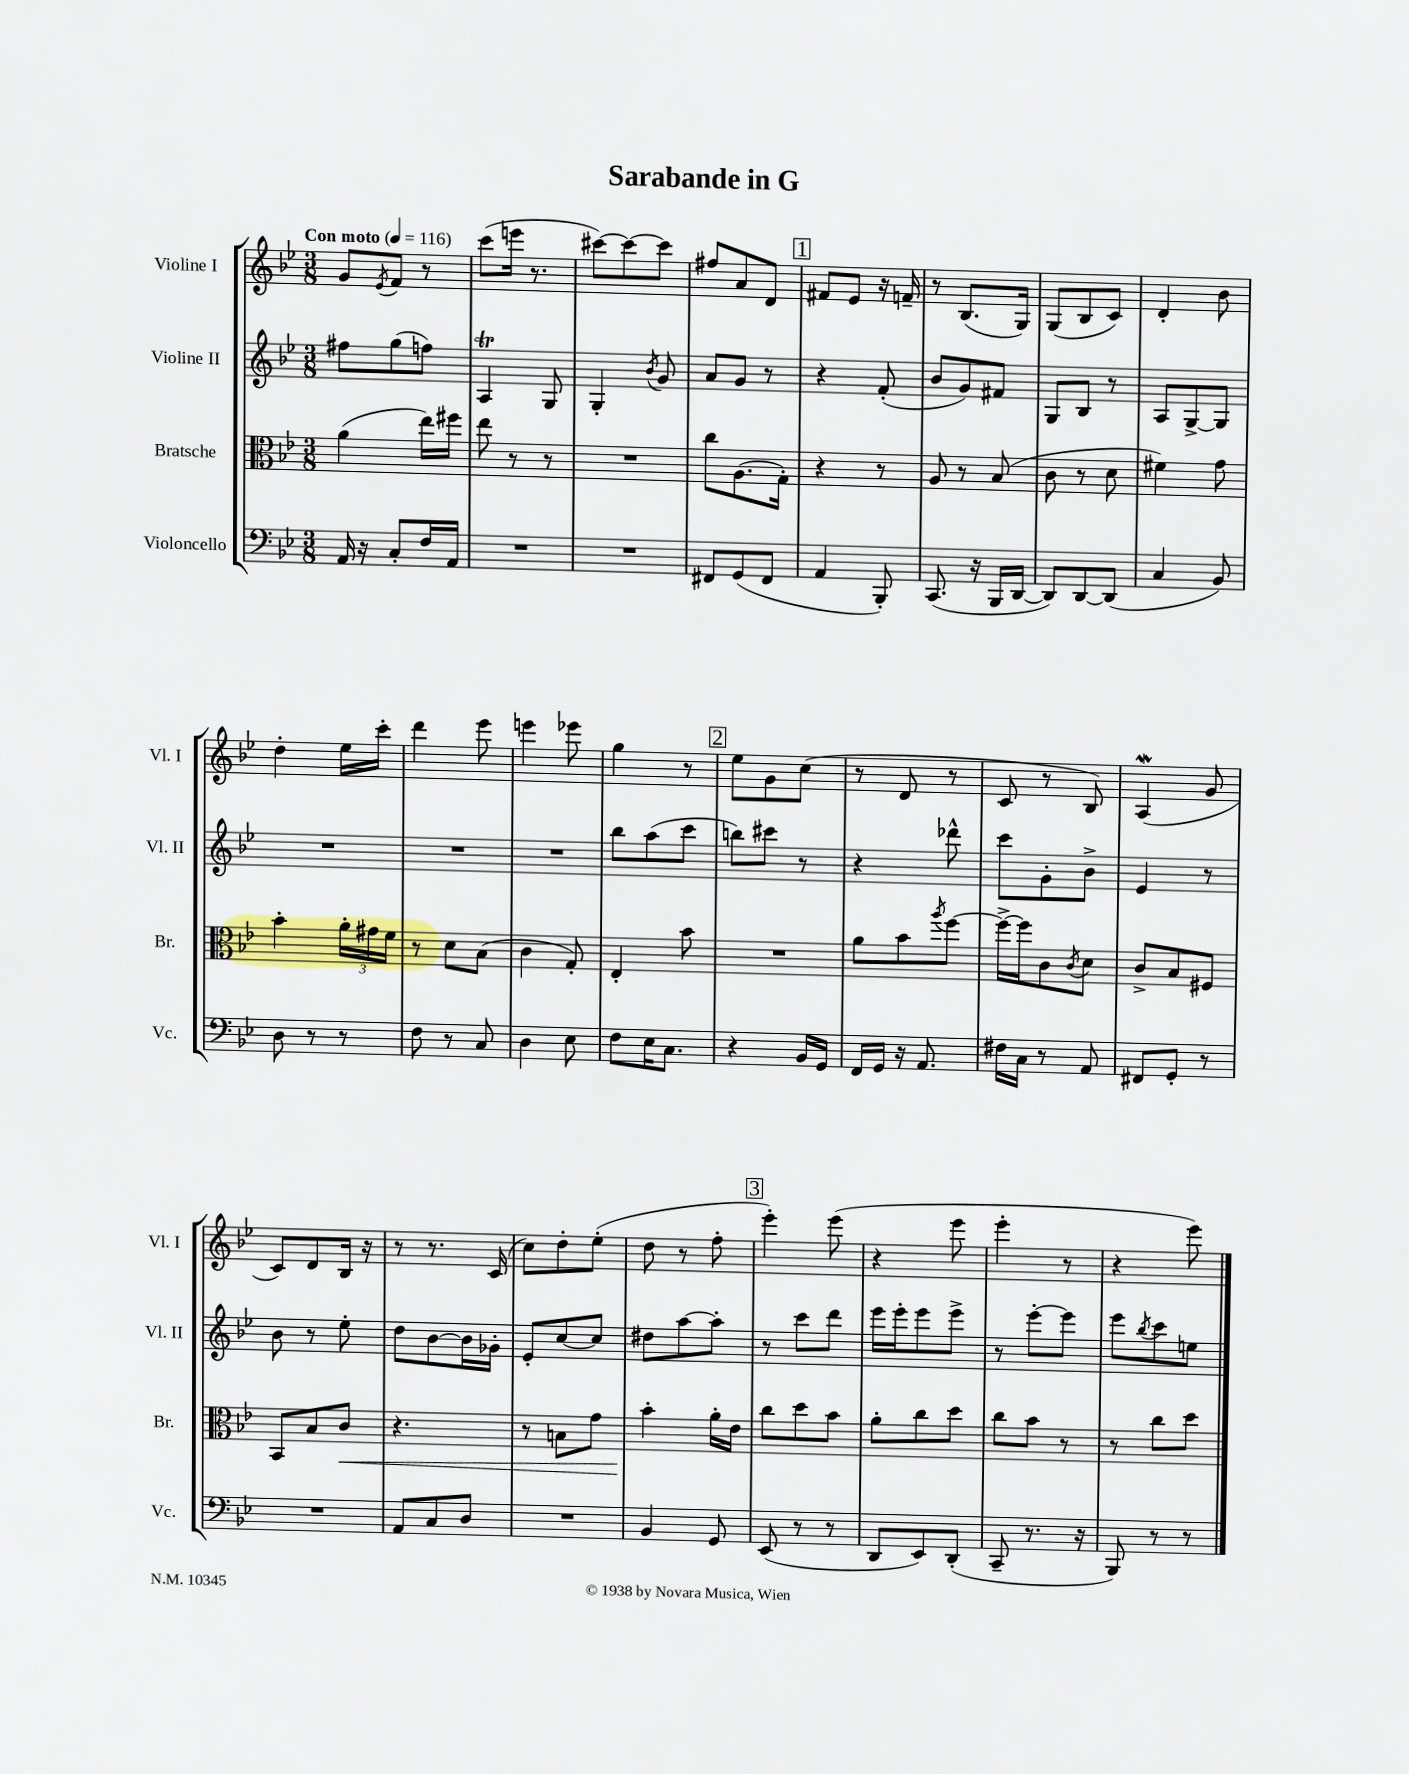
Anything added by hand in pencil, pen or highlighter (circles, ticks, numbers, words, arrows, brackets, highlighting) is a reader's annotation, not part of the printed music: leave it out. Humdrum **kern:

**kern	**kern	**kern	**kern
*staff4	*staff3	*staff2	*staff1
*clefF4	*clefC3	*clefG2	*clefG2
*k[b-e-]	*k[b-e-]	*k[b-e-]	*k[b-e-]
*M3/8	*M3/8	*M3/8	*M3/8
*MM116	*MM116	*MM116	*MM116
16AA/	(4a\	8ff#\L	8g/L
16r	.	.	.
.	.	.	8qe-/
8C'/L	.	(8gg\	8f/J
16F/L	16ee-\LL)	8ff\J)	8r
16AA/JJ	16ff#\JJ	.	.
=	=	=	=
4.r	8ee-\	4A/	(8ccc\L
.	8r	.	16eee\Jk
.	.	.	8.r
.	8r	8G/	.
=	=	=	=
4.r	4.r	4G'/	[8ccc#\L)
.	.	.	8ccc#\_
.	.	8qb-/	.
.	.	8g/	8ccc#\]J
=	=	=	=
8FF#/L	8cc\L	8a/L	8ff#/L
(8GG/	(8.A\	8g/J	8a/
8FF#/J	.	8r	8d/J
.	16G'\Jk)	.	.
=	=	=	=
4AA/	4r	4r	8f#/L
.	.	.	8e-/J
8BBB-'/)	8r	(8f'/	16r
.	.	.	16f~/
=	=	=	=
(8.CC/	8A/	8b-/L	8r
.	8r	8g/)	(8.B-/L
16r	.	.	.
16BBB-/LL	(8B-/	8f#/J	.
[16DD/JJ	.	.	16G/Jk)
=	=	=	=
8DD/]L)	8c\	8G/L	(8G/L
[8DD/	8r	8B-/J	8B-/
(8DD/]J	8d\	8r	8c/J)
=	=	=	=
4C/	4f#\)	8A/L	4d'/
.	.	[8G^/	.
8BB-/)	8g\	8G/]J	8b-\
=	=	=	=
8D\	4b-'\	4.r	4dd'\
8r	.	.	.
8r	24a'\LL	.	16ee-\LL
.	24g#\	.	.
.	.	.	16ccc'\JJ
.	24f\JJ	.	.
=	=	=	=
8F\	8r	4.r	4ddd\
8r	8d\L	.	.
8C/	(8B-\J	.	8eee-\
=	=	=	=
4D\	4c\	4.r	4eee\
8E-\	8G'/)	.	8eee-\
=	=	=	=
8F\L	4E-'/	8bb-\L	4gg\
16E-\K	.	(8aa\	.
8.C\J	.	.	.
.	8b-\	8ccc\J	8r
=	=	=	=
4r	4.r	8bb\L)	8ee-\L
.	.	8ccc#\J	8g\
16BB-/LL	.	8r	(8cc\J
16GG/JJ	.	.	.
=	=	=	=
16FF/LL	8a\L	4r	8r
16GG/JJ	.	.	.
16r	8b-\	.	8d/
8.AA/	.	.	.
.	8qaa/	.	.
.	[8ff\J	8ddd-^^\	8r
=	=	=	=
16F#\LL	16ff^\_LL	8ccc\L	8c/
16C\JJ	16ff\]J	.	.
8r	8c\	8g'\	8r
.	8qc/	.	.
8AA/	8d\J	8b-^\J	8B-/)
=	=	=	=
8FF#/L	8c^/L	4e-/	(4A/
8GG'/J	8B-/	.	.
8r	8F#/J	8r	8g/
=	=	=	=
4.r	8BB-/L	8b-\	8c/L)
.	8B-/	8r	8d/
.	8c/J	8ee-'\	16B-/Jk
.	.	.	16r
=	=	=	=
8AA/L	4.r	8dd\L	8r
8C/	.	[8b-\	8.r
8D/J	.	16b-\]L	.
.	.	16g-'\JJ	(16c/
=	=	=	=
4.r	8r	8e-'/L	8cc\L)
.	8B\L	[8cc/	8dd'\
.	8g\J	8cc/]J	(8ee-'\J
=	=	=	=
4BB-/	4b-'\	8dd#\L	8dd\
.	.	[8aa\	8r
8GG/	16a'\LL	8aa'\]J	8ff'\
.	16e-\JJ	.	.
=	=	=	=
(8EE-/	8cc\L	8r	4eee-'\)
8r	8dd\	8ccc\L	.
8r	8b-\J	8ddd\J	(8eee-\
=	=	=	=
8DD/L	8a'\L	16eee-\LL	4r
.	.	16eee-'\J	.
8EE-/)	8cc\	8eee-\	.
(8DD'/J	8dd\J	8eee-^\J	8eee-\
=	=	=	=
8CC~/	8cc\L	8r	4eee-'\
8.r	8b-\J	[8eee-'\L	.
.	8r	8eee-\]J	8r
16r	.	.	.
=	=	=	=
8BBB-/)	8r	8eee-\L	4r
.	.	8qbb-/	.
8r	8cc\L	8ccc\	.
8r	8dd\J	8ee\J	8eee-\)
==	==	==	==
*-	*-	*-	*-
